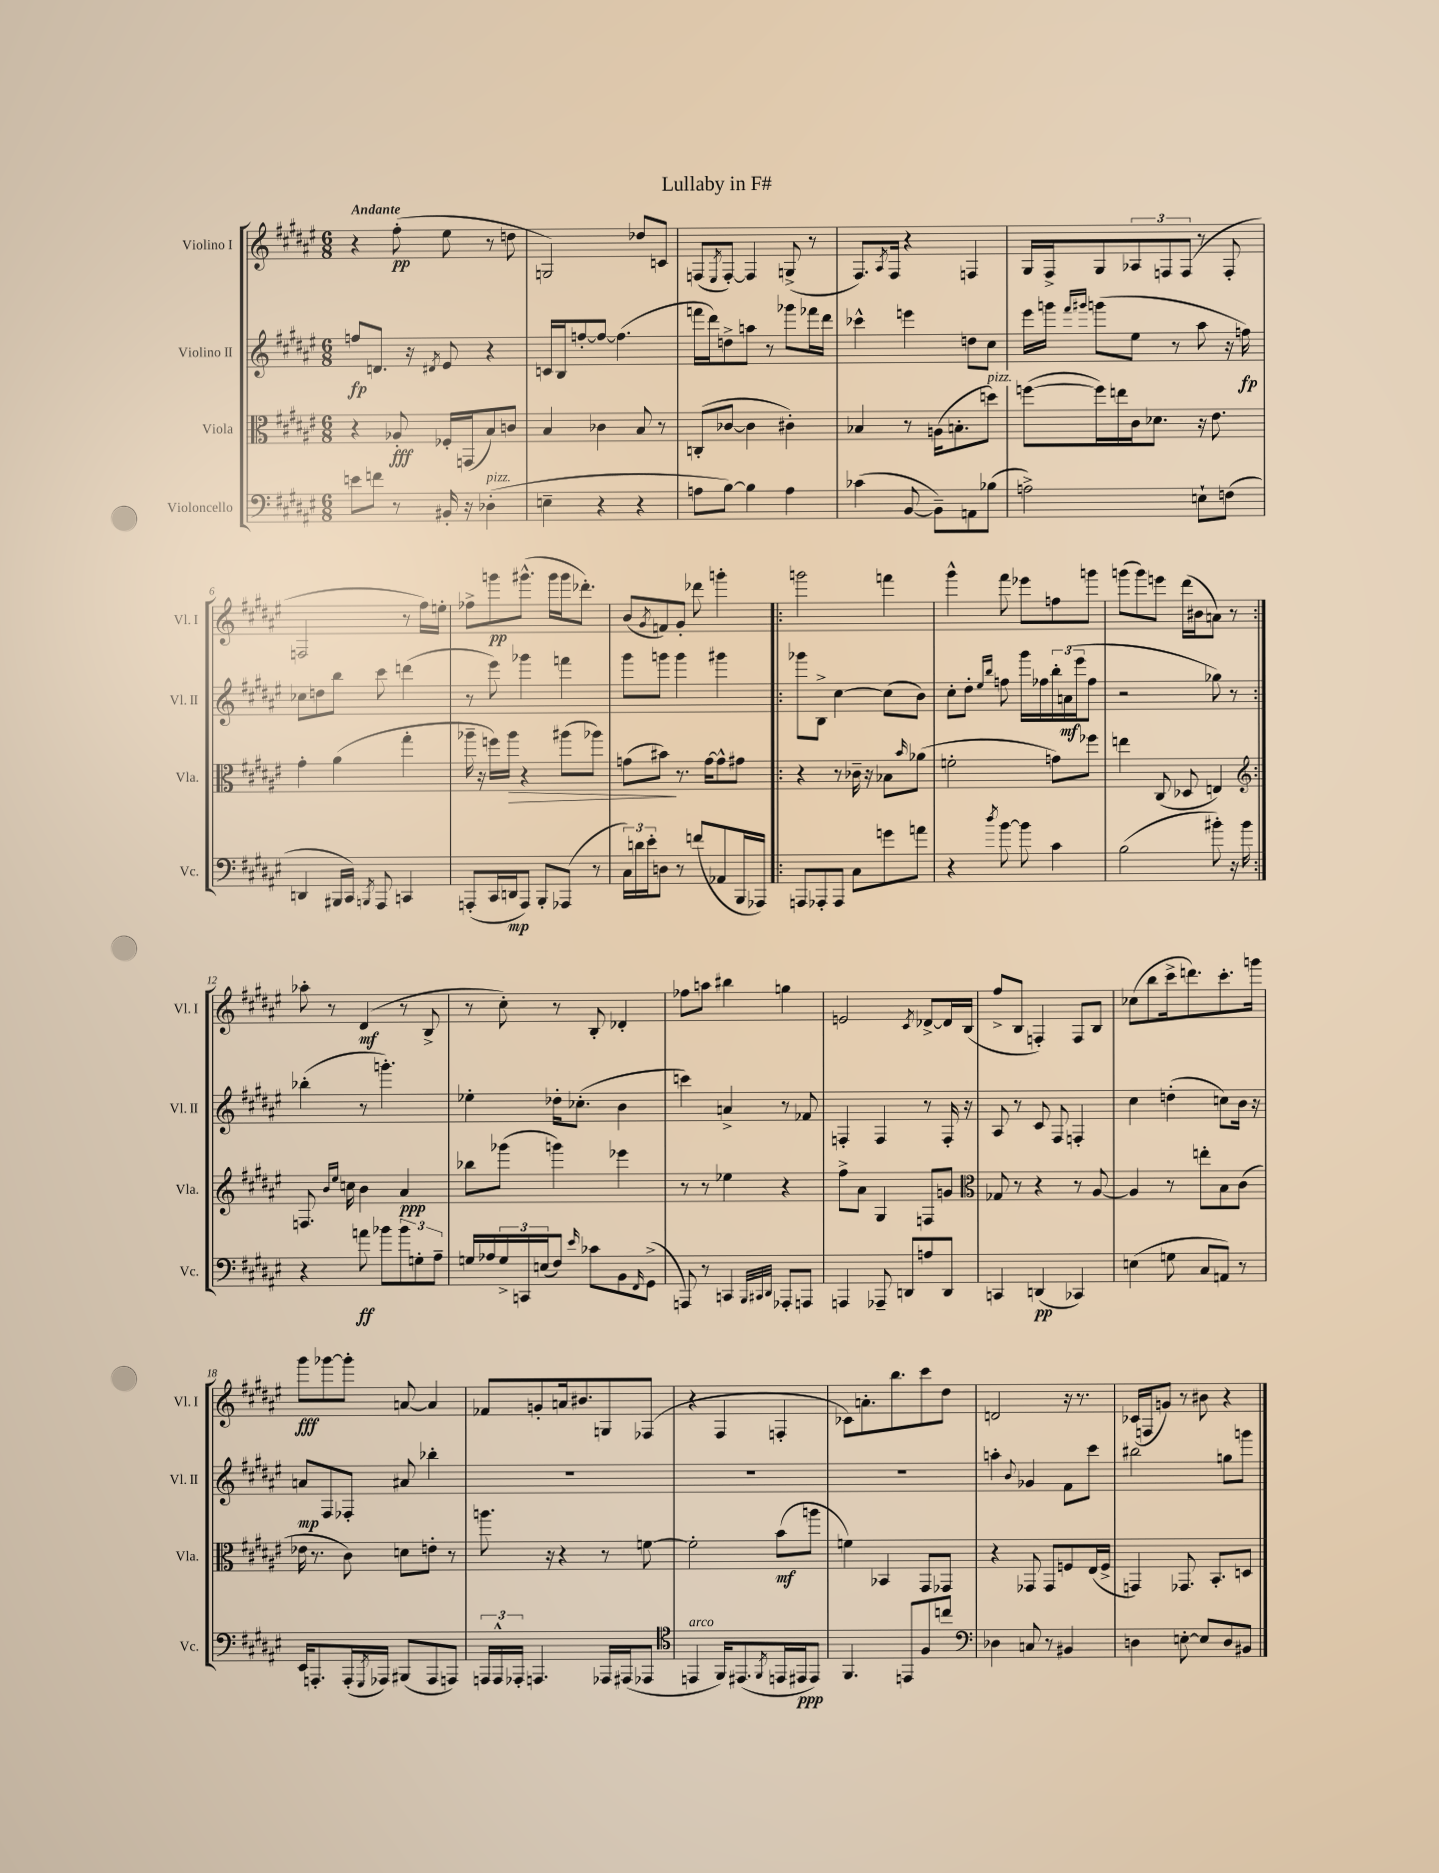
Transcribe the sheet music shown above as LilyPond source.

\header { title = "Lullaby in F#" }
<<
\new StaffGroup <<
\new Staff = "s0" \with { instrumentName = "Violino I" shortInstrumentName = "Vl. I" } {
    \clef treble \key fis \major \numericTimeSignature \time 6/8 \tempo "Andante"
    r4 fis''8-.\pp( eis''8 r8 d''8 |
    g2) des''8 c'8 |
    f8( \acciaccatura { eis8 } f8~-.) f4 g8->( r8 |
    fis8.) \acciaccatura { ais8 } fis16 r4 f4 |
    gis16 fis16-> gis8 \tuplet 3/2 { aes8 f8 f8( } r8 f8-. |
    f2 r8 fis''16) e''16-. |
    fes''8-> g'''8\pp gis'''8.-^( gis'''16 gis'''16 des'''8.-.) |
    b'8( \acciaccatura { gis'8 } f'8) gis'8-. des'''8 g'''4-. |
    \repeat volta 2 { g'''2 f'''4 |
    gis'''4-^ fis'''8 ees'''8 f''8 g'''8 |
    g'''8( g'''8) e'''8 dis'''16( bis'16 a'8) r8 | }
    aes''8-. r8 dis'4\mf( r8 b8-> |
    r8 cis''8-.) r8 b8-. des'4-. |
    fes''8 a''8 bis''4 g''4 |
    e'2 \acciaccatura { cis'8 } des'8~-> des'16 b16( |
    fis''8-> b8 f4-.) f8 b8 |
    ces''8( b''8 cis'''16-> d'''8.) cis'''8.-. g'''16 |
    gis'''8\fff ges'''8~ ges'''8-. a'8~ a'4 |
    fes'8 g'8-. a'16 bis'8. g8 fes8( |
    r4 fis4 f4-. |
    ces'8) a'8.-. b''8. cis'''8 dis''8 |
    d'2 r16 r8. |
    ces'16( f16 g'8) r8 bis'8 r4 \bar "|." |
}
\new Staff = "s1" \with { instrumentName = "Violino II" shortInstrumentName = "Vl. II" } {
    \clef treble \key fis \major \numericTimeSignature \time 6/8
    f''8\fp d'8. r16 \acciaccatura { dis'8 } eis'8 r4 |
    c'16 b16 f''8~-. f''8~ f''4.( |
    f'''16 dis'''16) d''8-> a''8 r8 ges'''8 fes'''16 dis'''16 |
    ces'''4-^ e'''4 d''8 cis''8 |
    eis'''16 g'''16 \grace { fis'''16 gis'''16 } g'''8( eis''8 r8 ais''8 r16 f''16\fp) |
    ces''8 d''8 b''8 cis'''8 d'''4( |
    r8 eis'''8) ges'''4 f'''4 |
    gis'''8 g'''8 g'''4 gis'''4 |
    \repeat volta 2 { ges'''8 b8-> cis''4~ cis''8( b'8) |
    cis''8-. dis''8-. \grace { eis''16 b''16 } f''8 gis'''16 fes''16 \tuplet 3/2 { b''16-. a'16\mf( eis'''16 } fes''8 |
    r2 ges''8) r8 | }
    bes''4-.( r8 g'''4.-.) |
    ees''4-. des''16-. ces''8.-.( b'4 |
    c'''4) a'4-> r8 fes'8 |
    f4-. f4 r8 f16-. r16 |
    ais8 r8 cis'8 fis8 f4-. |
    cis''4 d''4-.( c''8) b'16 r16 |
    a'8\mp fis8 fes8-. ais'8 bes''4-. |
    R2. |
    R2. |
    R2. |
    a''4-. \appoggiatura { b'8 } ges'4 fis'8 cis'''8 |
    bis''2 g''8 g'''8 \bar "|." |
}
\new Staff = "s2" \with { instrumentName = "Viola" shortInstrumentName = "Vla." } {
    \clef alto \key fis \major \numericTimeSignature \time 6/8
    r4 aes8-.\fff fes16-. g,16( b8) c'8 |
    b4 ces'4 b8 r8 |
    c8-.( ces'8~ ces'4 cis'4-.) |
    bes4 r8 a16( b8.-. d''8^\markup { \italic "pizz." }) |
    f''8~( f''16) e''16 cis'16 des'8. r16 eis'8. |
    gis'4-. ais'4( gis''4-. |
    aes''16-- r16 f''16) aes''16\> r4 ais''8( aes''8) |
    g'8( bis'8\!) r8. g'16~ g'8-^ gis'8 |
    \repeat volta 2 { r4 r8 ces'16-- r16 bes8 \grace { b'16 } aes'8( |
    f'2-. g'8) fes''8 |
    e''4 cis8( des8 e4) | }
    \clef treble f8. \grace { b'16 eis''16 } c''16 b'4 ais'4\ppp |
    bes''8 ges'''8( g'''4) ees'''4 |
    r8 r8 ees''4 r4 |
    fis''8-> ais'8 gis4 f8 g'8 |
    \clef alto ges8 r8 r4 r8 ais8~ |
    ais4 r8 e''8-. b8 cis'8( |
    ees'16 r8. cis'8) d'8 e'8-. r8 |
    a''8. r16 r4 r8 f'8~ |
    f'2-. b'8\mf( a''8 |
    f'4) bes,4 gis,8 ges,8 |
    r4 ges,8 ges,8 f8 eis16( f16-> |
    g,4) ges,8. b,8.-. d8 \bar "|." |
}
\new Staff = "s3" \with { instrumentName = "Violoncello" shortInstrumentName = "Vc." } {
    \clef bass \key fis \major \numericTimeSignature \time 6/8
    e'8 f'8 r8 bis,16-. r16 des4-.^\markup { \italic "pizz." }( |
    e4-- r4 r4 |
    a8 b8~) b4 a4 |
    ces'4( b,8~ b,8--) a,8 bes8( |
    a2->) e8-! f8( |
    d,4 bis,,16 cis,16) \acciaccatura { b,,8 } ais,,8 c,4 |
    a,,8-.( cis,16 d,16\mp a,,8) b,,8-. aes,,8( r8 |
    \tuplet 3/2 { cis16) d'16 eis'16-. } d8 r8 f'8( aes,8 b,,16 aes,,16) |
    \repeat volta 2 { a,,8 aes,,8-. aes,,8 cis8 g'8 a'8 |
    r4 \acciaccatura { dis''8 } b'8~ b'8 cis'4 |
    b2( bis'8-.) r16 bis'16 | }
    r4 a'8\ff bes'8 \tuplet 3/2 { bes'8 g8-. ais8-- } |
    g16 aes16 \tuplet 3/2 { g16-> c,16 e16( } fis8) \grace { eis'16 } ces'8 b,8 \grace { fis,16 } gis,8->( |
    a,,8) r8 c,4 \grace { b,,32 cis,32 dis,32 } aes,,8-. a,,8 |
    a,,4 aes,,8-- d,8 a8 d,8 |
    c,4 d,4\pp( ces,4) |
    e4( g8 cis8 a,8) r8 |
    eis,16 a,,8.-. a,,16-.( \acciaccatura { gis,,8 } aes,,16) bis,,8( aes,,8 a,,8) |
    \tuplet 3/2 { a,,16 a,,16-^ aes,,16-. } a,,4. aes,,16 ais,,16( aes,,8 |
    \clef tenor e,4^\markup { \italic "arco" } fis,16) eis,8.( \acciaccatura { fis,8 } e,16 eis,16\ppp eis,8) |
    fis,4. e,8 fis8 c''8 |
    \clef bass des4 c8 r8 bis,4 |
    d4 e8~-. e8 d8 bis,8 \bar "|." |
}
>>
>>
